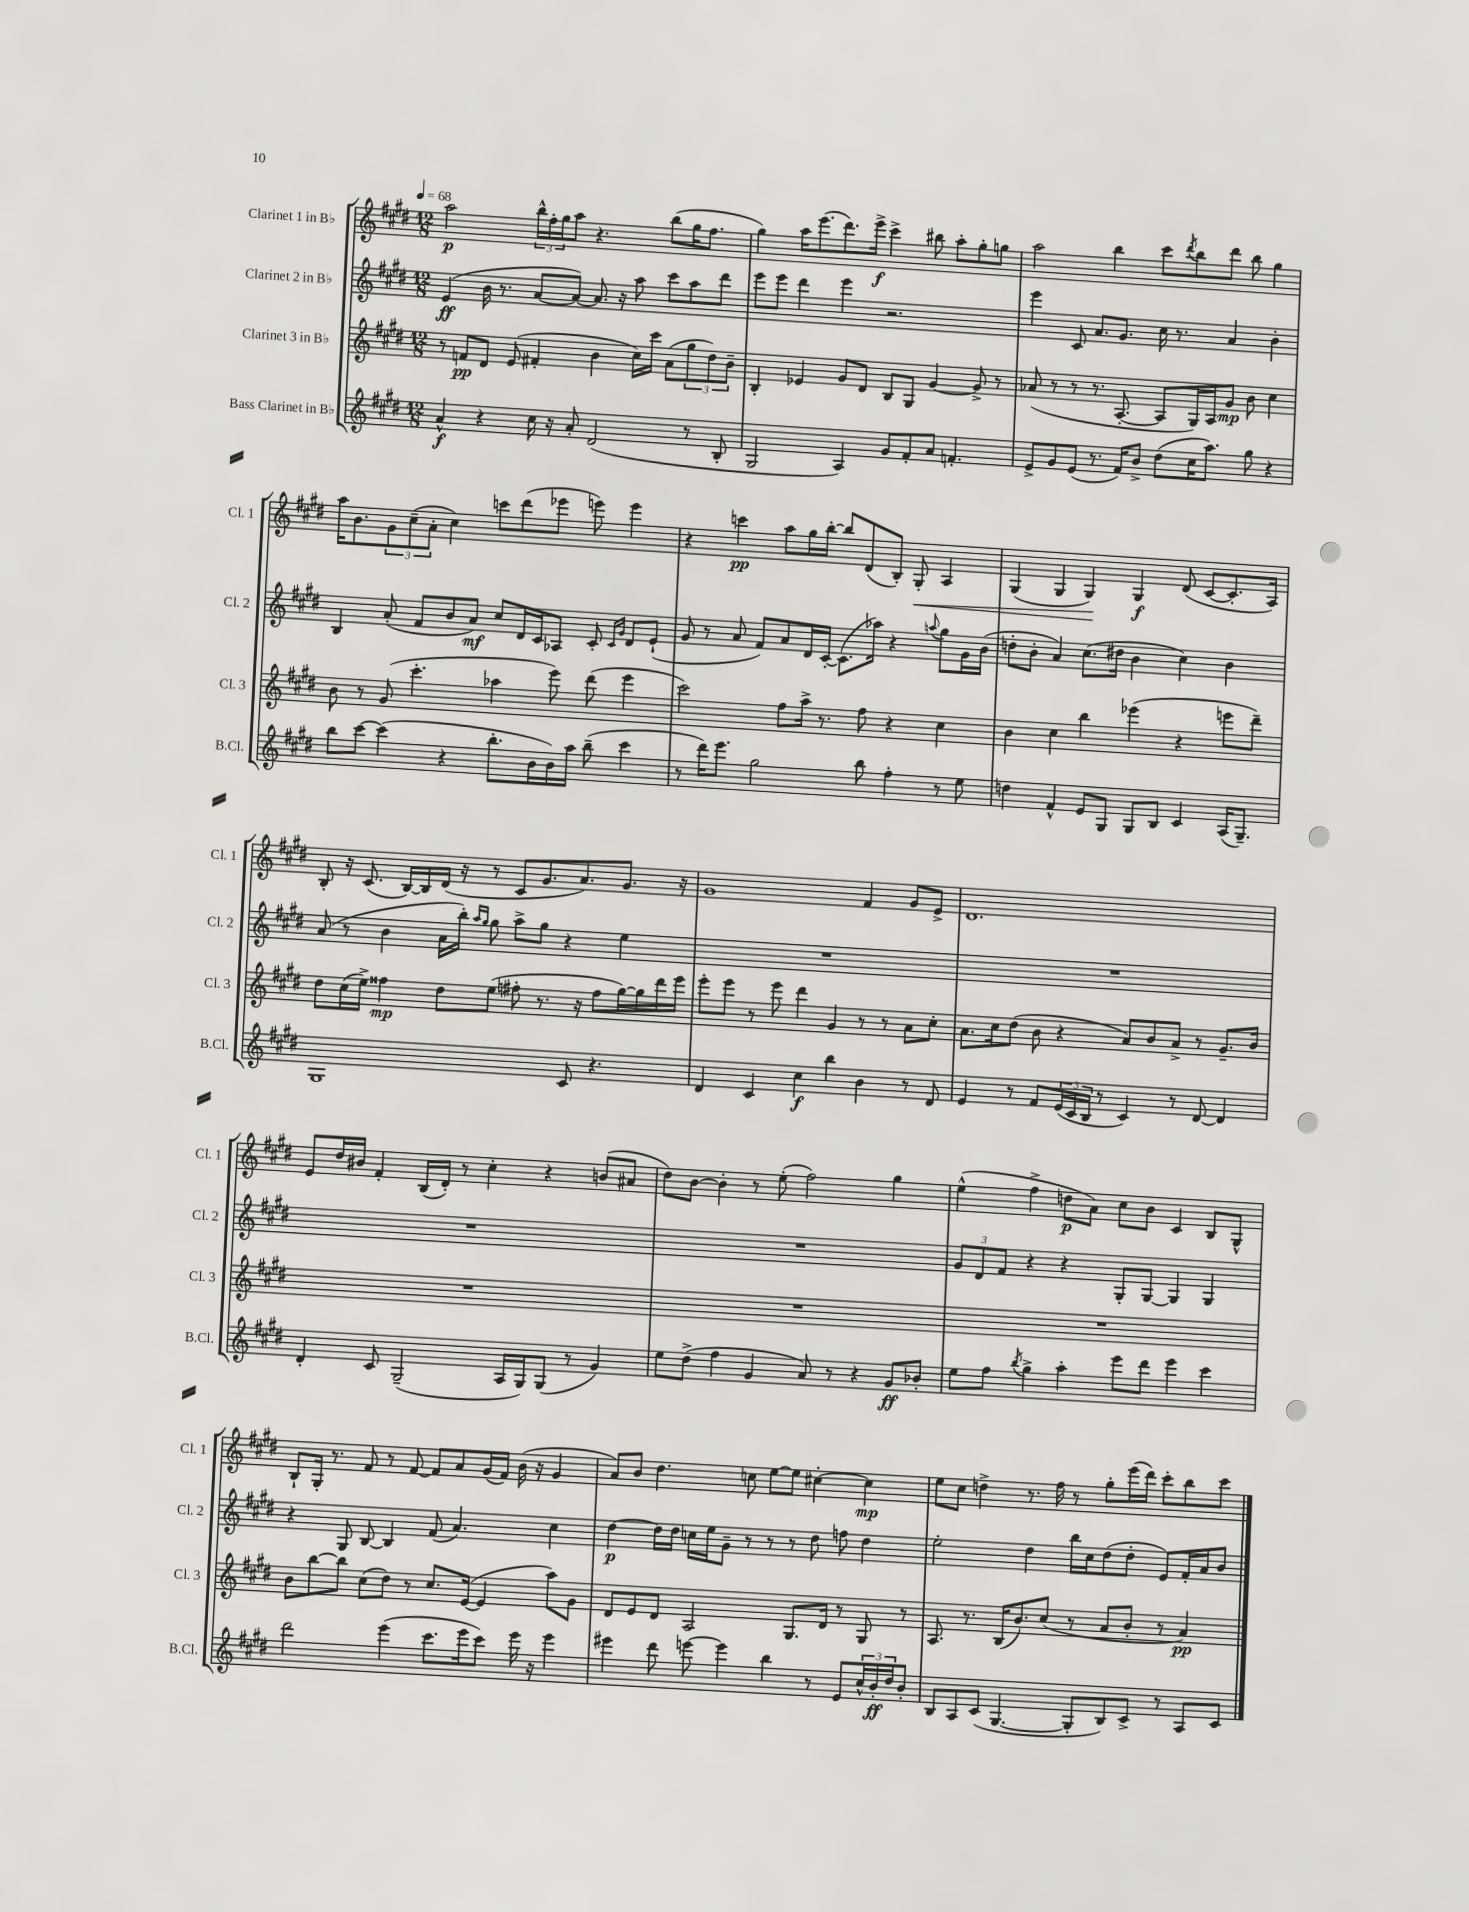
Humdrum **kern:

**kern	**kern	**kern	**kern
*staff4	*staff3	*staff2	*staff1
*clefG2	*clefG2	*clefG2	*clefG2
*k[f#c#g#d#]	*k[f#c#g#d#]	*k[f#c#g#d#]	*k[f#c#g#d#]
*M12/8	*M12/8	*M12/8	*M12/8
*MM68	*MM68	*MM68	*MM68
4a^^/	8r	(4e/	2aa\
.	8f/L	.	.
4r	8d#/J	16b\	.
.	.	8.r	.
.	(8e/	.	.
16cc#\	4f#'/	[8a/L	24bb^^\LL
.	.	.	24ff#'\
16r	.	.	.
.	.	.	24gg#\J
8a'/	.	8a/_J)	8aa\J
(2d#/	4b\	8.a/]	4.r
.	.	16r	.
.	16cc#\LL)	8aa\	.
.	16ccc#\JJ	.	.
.	(8a\L	8ccc#\L	(8bb\L
8r	12gg#\	8aa\	16gg#\K
.	.	.	8.ff#\J
.	12dd#\)	.	.
8B'/	.	8ddd#\J	.
.	12b~\J	.	.
=	=	=	=
2G#/	4B'/	8eee\L	4gg#\)
.	.	8eee\J	.
.	4e-/	4ddd#\	16aa\LK
.	.	.	(8.eee\
4A/)	8g#/L	4eee\	8.ddd#\)
.	8d#/J	.	.
.	.	.	16eee^\Jk
8g#/L	8B/L	2.r	4ccc#^\
8f#'/	8G#/J	.	.
8a/J	[4g#/	.	8bb#\
4.f'/	.	.	8aa'\L
.	8g#^/]	.	8gg#'\
.	8r	.	8gg\J
=	=	=	=
8e^/L	(8a-/	4eee\	2aa\
8g#/	8r	.	.
(8e/J	8r	8c#/	.
8.r	8.r	8.a/L	.
.	.	.	4bb\
16f#/LK)	[8.A'/	8.g#/J	.
8b^/J	.	.	.
(8dd#\L	8A/]L	16cc#\	8ccc#\L
.	.	8.r	.
.	.	.	8qddd#/
16cc#\K	16G#/L)	.	8bb\
8.aa\J)	16A/J	.	.
.	8g#/J	4a/	8ddd#\J
8gg#\	8b\	.	8bb\
4r	4cc#\	4b'\	4gg#\
=	=	=	=
8bb\L	8b\	4B/	16aa\LK
.	.	.	8.b\
[8ccc#\J	8r	.	.
(4ccc#\]	(8g#/	(8a'/	12g#\
.	.	.	(12cc#~\
.	4.ccc#'\	8f#/L	.
.	.	.	12a'\J
4r	.	8b/	4cc#\)
.	.	8a/J)	.
8.bb'\L	4aa-\	8cc#/L	8ccc\L
.	.	16d#/L	(8ddd#\
16b\L	.	16c#/J	.
16b\)	8eee\)	8A-/J	8eee-\J
16aa\JJ	.	.	.
(8bb~\	(8ddd#\	8c#'/	8eee\)
.	.	16qqc#/LL	.
.	.	16qqg#/JJ	.
4ccc#\	4eee\	8d#/L	4eee\
.	.	(8e`/J	.
=	=	=	=
8r	2ccc#\)	8g#/	4r
16ddd#\LK)	.	8r	.
8.eee\J	.	.	.
.	.	8a/	4ccc\
2gg#\	.	8f#/L)	.
.	8ff#\L	8a/	8aa\L
.	16aa^\Jk	16d#/L	16gg#\L
.	8.r	[16c#'/JJ	[16bb'\JJ
.	.	(8.c#\]L	8bb/]L
8bb\	8ff#\	.	(8d#/
.	.	16aa-\Jk)	.
4ff#'\	4r	4r	8B'/J)
.	.	.	8G#'/
.	.	8qqaa/	.
8r	4cc#\	8gg#\L	4A/
8ee\	.	16g#\L	.
.	.	(16b\JJ	.
=	=	=	=
4dd\	4b\	8dd'\L	(4G#/
.	.	8b'\J	.
4f#^^/	4cc#\	4a/)	4G#/
8e/L	4bb\	(8.cc#\L	4G#/)
8G#/J	.	.	.
.	.	16dd#\Jk	.
8G#/L	(4eee-\	4b\	4G#/
8B/J	.	.	.
4c#/	4r	4cc#\)	(8d#/
.	.	.	[8c#/L
(16A/LK	8eee\L	4b\	8.c#'/]
8.G#~/J)	.	.	.
.	8ddd#~\J)	.	.
.	.	.	16A/Jk)
=	=	=	=
1G#	8dd#\L	(8a/	8B'/
.	(16cc#\L	8r	16r
.	16ee^\JJ)	.	(8.c#/
.	4ff##\	4b\	.
.	.	.	[16B/LL)
.	.	.	16B/]
.	8dd#\L	16a\LL	(16d#/JJ
.	.	16bb'\JJ)	16r
.	.	16qqaa/LL	.
.	.	16qqgg#/JJ	.
.	(8ee\J	8gg#\	8r
.	8ff#'\	8aa^\L	8c#/L
.	8.r	8gg#\J	8.g#/
8c#/	.	4r	.
.	16r	.	8.a/)
4.r	8ff#\L	.	.
.	[16gg#\L)	4ee\	8.g#/J
.	16gg#\]	.	.
.	16ddd#\	.	.
.	16eee\JJ	.	16r
=	=	=	=
4d#/	8eee'\L	1.r	1g#
.	8eee\J	.	.
4c#/	8r	.	.
.	8eee\	.	.
4cc#\	4ddd#\	.	.
4bb\	4g#/	.	.
4b\	8r	.	4f#/
.	8r	.	.
8r	8a\L	.	8g#/L
8d#/	8cc#'\J	.	8e^/J
=	=	=	=
4e/	8.a\L	1.r	1.d#
.	16cc#\k	.	.
8r	(8dd#\J	.	.
8f#/L	8b\	.	.
(24e/L	4r	.	.
24c#/	.	.	.
24B/JJ	.	.	.
8r	.	.	.
4c#/)	8a/L)	.	.
.	8b/	.	.
8r	8a^/J	.	.
[8d#/	8r	.	.
4d#/]	8.g#~/L	.	.
.	16b/Jk	.	.
=	=	=	=
4d#'/	1.r	1.r	8e/L
.	.	.	16dd#/L
.	.	.	16b#/JJ
8c#/	.	.	4f#'/
(2G#~/	.	.	.
.	.	.	(16B/LL
.	.	.	16d#'/JJ)
.	.	.	8r
.	.	.	4cc#'\
16A/LL	.	.	.
16G#/J)	.	.	.
(8G#/J	.	.	4r
8r	.	.	.
4g#/)	.	.	(8b/L
.	.	.	8a#/J
=	=	=	=
8ee\L	1.r	1.r	8dd#\L)
(8dd#^\J	.	.	[8b\J
4ff#\	.	.	4b'\]
4g#/	.	.	8r
.	.	.	(8ee'\
8a/)	.	.	2ff#\)
8r	.	.	.
4r	.	.	.
8g#/L	.	.	4gg#\
8b-'/J	.	.	.
=	=	=	=
8ee\L	1.r	12g#/L	(4ee^^\
.	.	12d#/	.
8ff#\J	.	.	.
.	.	12f#/J	.
8qbb/	.	.	.
4gg#^\	.	4r	4ff#^\
4aa'\	.	4r	8dd\L
.	.	.	8a\J)
8eee\L	.	8G#'/L	8cc#\L
8ddd#\J	.	[8G#/J	8b\J
4eee\	.	4G#/]	4c#/
4ccc#\	.	4G#/	8B/L
.	.	.	8G#^^/J
=	=	=	=
2ddd#\	8b\L	4r	8B`/L
.	[8bb\	.	16G#'/Jk
.	.	.	8.r
.	8bb\]J	8G#/	.
.	(8cc#\L	[8B/	8f#/
(4eee\	8dd#\J)	4B/]	8r
.	8r	.	[8f#/
8.ccc#\L	8.cc#/L	(8f#/	8f#/]L
.	.	4.a/)	8a/
16eee\k	([16e/Jk	.	.
8ccc#\J)	4e/]	.	(16g#/L
.	.	.	16f#/JJ)
16eee\	.	.	(16b\
16r	.	.	16r
4eee\	8aa\L)	4cc#\	4g#/
.	8g#\J	.	.
=	=	=	=
4eee#\	8d#/L	[4dd#\	8a/L)
.	8e/	.	8b/J
8ddd#\	8d#/J	16dd#\]LL	4.dd#\
.	.	16dd#\JJ	.
[8eee\	2A/	16cc\LL	.
.	.	16ee\J	.
4eee\]	.	8g#~\J	.
.	.	8r	8cc\
4bb\	.	8r	[8ee\L
.	8.G#/L	8r	8ee\]J
8r	.	8dd#\	[4cc#'\
.	16d#/Jk	.	.
8e/L	8r	8ff\	.
24cc#^^/L	8G#/	4dd#\	4cc#\]
24b'/	.	.	.
24dd#/J	.	.	.
8b'/J	8r	.	.
=	=	=	=
8B/L	8.A/	2ee'\	8ee\L
8A/	.	.	8cc#\J
.	8.r	.	.
(8c#/J	.	.	4dd^\
[4.G#/	(16B/LK	.	.
.	8.b/)	.	.
.	.	4dd#\	8.r
.	(8cc#/J	.	.
.	.	.	16ff#\
8G#'/]L	8r	16bb\LL	8r
.	.	16cc#\J	.
8B/)	8a/L	(8dd#\	8gg#'\L
8c#^/J	8b'/J	8dd#'\J	(16eee\L
.	.	.	16ddd#\JJ)
8r	8r	8e/L)	8ccc#'\L
8A/L	4a/)	16f#'/L	8bb\
.	.	16a/J	.
8c#/J	.	8b/J	8ccc#\J
==	==	==	==
*-	*-	*-	*-
